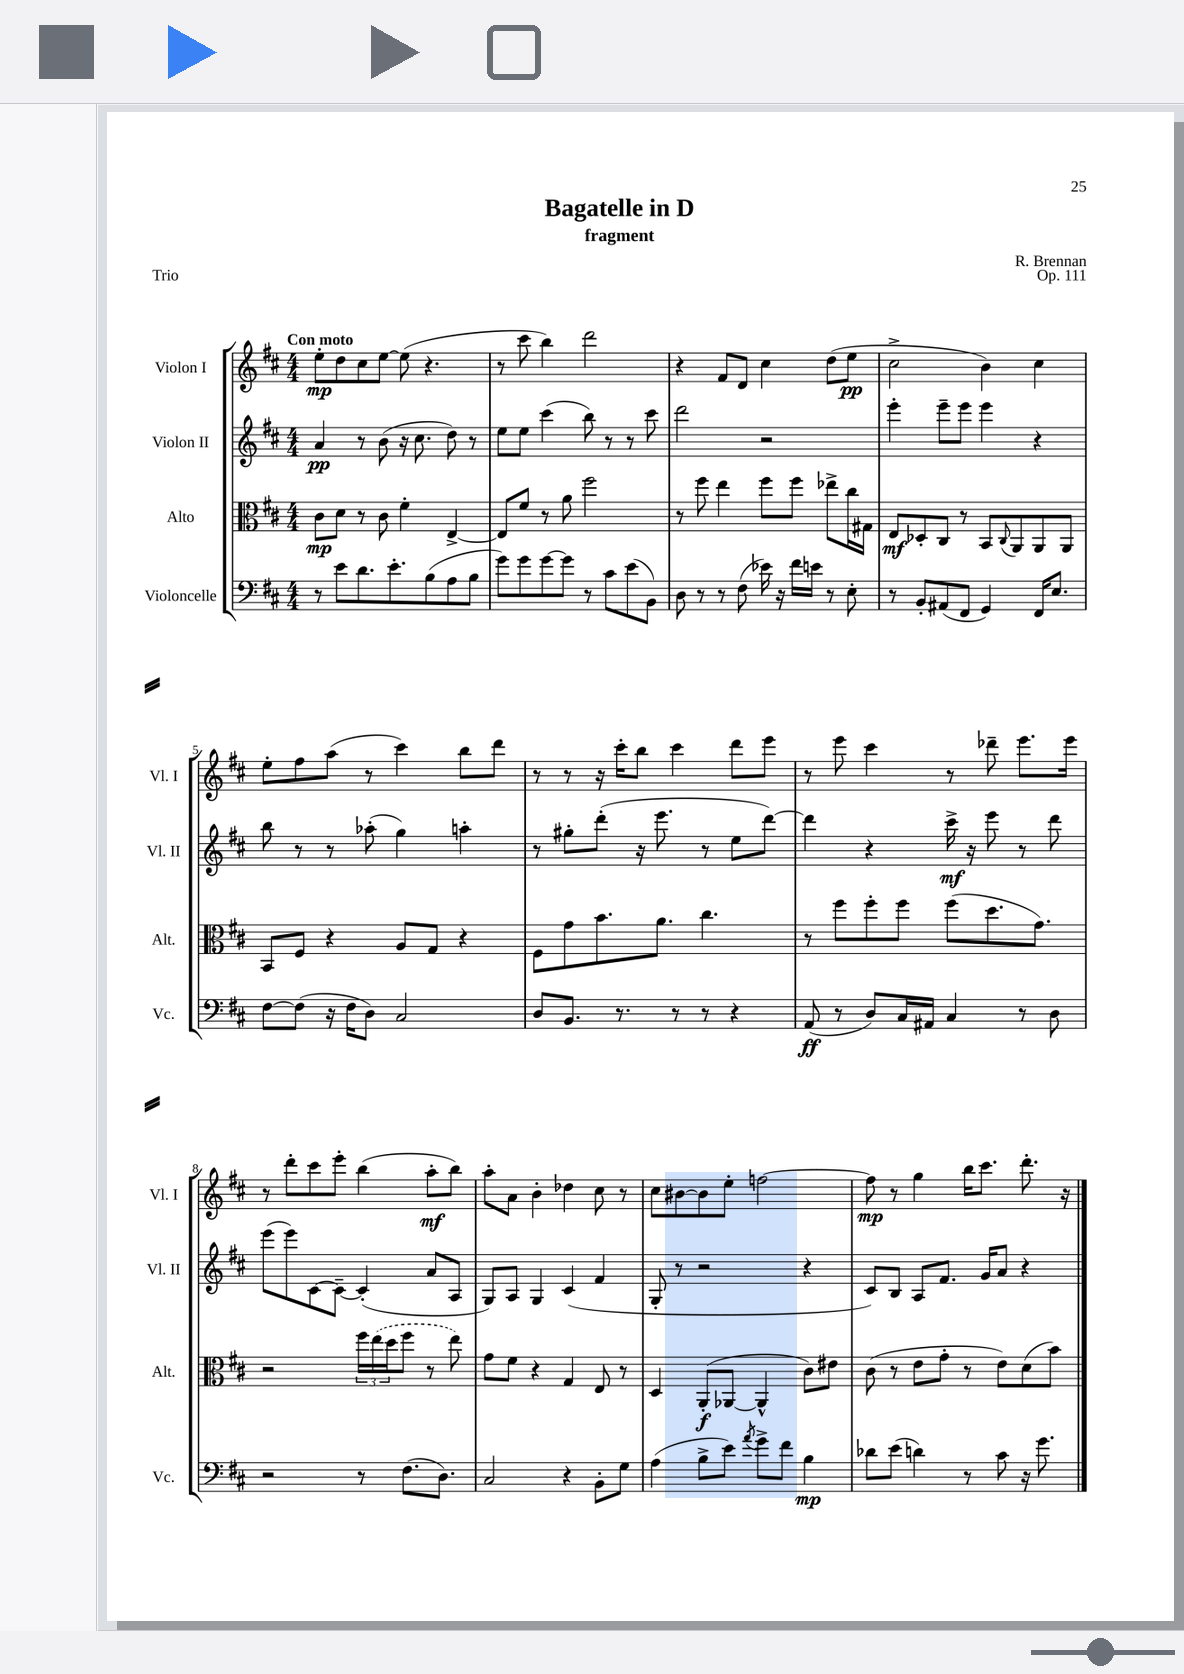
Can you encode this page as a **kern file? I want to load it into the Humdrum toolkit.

**kern	**dynam	**kern	**dynam	**kern	**dynam	**kern	**dynam
*part4	*part4	*part3	*part3	*part2	*part2	*part1	*part1
*staff4	*staff4	*staff3	*staff3	*staff2	*staff2	*staff1	*staff1
*I"Violoncelle	*	*I"Alto	*	*I"Violon II	*	*I"Violon I	*
*I'Vc.	*	*I'Alt.	*	*I'Vl. II	*	*I'Vl. I	*
*clefF4	*	*clefC3	*	*clefG2	*	*clefG2	*
*k[f#c#]	*	*k[f#c#]	*	*k[f#c#]	*	*k[f#c#]	*
*M4/4	*	*M4/4	*	*M4/4	*	*M4/4	*
=1	=1	=1	=1	=1	=1	=1	=1
!	!	!	!	!	!	!LO:TX:a:B:t=Con moto	!
8r	.	8c#\L	mp	4a/	pp	8ee'\L	mp
8e\L	.	8d\J	.	.	.	8dd\	.
8.d\	.	8r	.	8r	.	8cc#\	.
.	.	8c#\	.	(8b\	.	[8ee\J	.
8.e'\	.	.	.	.	.	.	.
.	.	4f#'\	.	16r	.	(8ee\]	.
.	.	.	.	8.cc#\	.	.	.
(8B\	.	.	.	.	.	4.r	.
8A\	.	[4E^/	.	8dd\)	.	.	.
8B\J	.	.	.	8r	.	.	.
=2	=2	=2	=2	=2	=2	=2	=2
8g\L)	.	8E/L]	.	8ee\L	.	8r	.
8g\	.	8f#/J	.	8ee\J	.	8ccc#\	.
[8g\	.	8r	.	(4ccc#\	.	4bb\)	.
8g\J]	.	8a\	.	.	.	.	.
8r	.	2ff#\	.	8bb\)	.	2ddd\	.
8c#\L	.	.	.	8r	.	.	.
(8e\	.	.	.	8r	.	.	.
8BB\J)	.	.	.	8ccc#\	.	.	.
=3	=3	=3	=3	=3	=3	=3	=3
8D\	.	8r	.	2ddd\	.	4r	.
8r	.	8ff#\	.	.	.	.	.
8r	.	4ee\	.	.	.	8f#/L	.
(8F#\	.	.	.	.	.	8d/J	.
16e-X\)	.	8ff#\L	.	2r	.	4cc#\	.
16r	.	.	.	.	.	.	.
16f#\LL	.	8ff#\J	.	.	.	.	.
16en\JJ	.	.	.	.	.	.	.
8r	.	8ee-X^\L	.	.	.	(8dd\L	.
8E'\	.	16cc#\L	.	.	.	8ee\J	pp
.	.	16G#X\JJ	.	.	.	.	.
=4	=4	=4	=4	=4	=4	=4	=4
8r	.	8E/L	mf	4eee'\	.	2cc#^\	.
8BB'/L	.	8D-X'/	.	.	.	.	.
(8AA#X/	.	8C#/J	.	8eee~\L	.	.	.
8FF#/J	.	8r	.	8eee\J	.	.	.
4GG/)	.	8BB/L	.	4eee\	.	4b\)	.
.	.	8qqC#/	.	.	.	.	.
.	.	8AA/	.	.	.	.	.
16FF#/KL	.	8AA/	.	4r	.	4cc#\	.
8.E/J	.	.	.	.	.	.	.
.	.	8AA/J	.	.	.	.	.
!!LO:LB:g=z
=5	=5	=5	=5	=5	=5	=5	=5
[8F#\L	.	8BB/L	.	8bb\	.	8ee'\L	.
(8F#\J]	.	8F#/J	.	8r	.	8ff#\	.
16r	.	4r	.	8r	.	(8aa\J	.
16F#\KL	.	.	.	.	.	.	.
8D\J)	.	.	.	(8aa-X'\	.	8r	.
2C#/	.	8A/L	.	4gg\)	.	4ccc#\)	.
.	.	8G/J	.	.	.	.	.
.	.	4r	.	4aan'\	.	8bb\L	.
.	.	.	.	.	.	8ddd\J	.
=6	=6	=6	=6	=6	=6	=6	=6
8D/L	.	8F#\L	.	8r	.	8r	.
8.BB/J	.	8g\	.	8gg#X'\L	.	8r	.
.	.	8.b\	.	(8ddd'\J	.	16r	.
8.r	.	.	.	.	.	16ccc#'\KL	.
.	.	.	.	16r	.	8bb\J	.
.	.	8.a\J	.	8.eee\	.	.	.
8r	.	.	.	.	.	4ccc#\	.
8r	.	4.cc#\	.	8r	.	.	.
4r	.	.	.	8ee\L	.	8ddd\L	.
.	.	.	.	[8ddd\J)	.	8eee\J	.
=7	=7	=7	=7	=7	=7	=7	=7
(8AA/	ff	8r	.	4ddd\]	.	8r	.
8r	.	8ff#\L	.	.	.	8eee\	.
8D/L)	.	8ff#'\	.	4r	.	4ccc#\	.
16C#/L	.	8ff#\J	.	.	.	.	.
16AA#X/JJ	.	.	.	.	.	.	.
4C#/	.	(8ff#\L	.	16ccc#^\	mf	8r	.
.	.	.	.	16r	.	.	.
.	.	8.dd\	.	8eee\	.	8ddd-X~\	.
8r	.	.	.	8r	.	8.eee\L	.
.	.	8.g\J)	.	.	.	.	.
8D\	.	.	.	8ddd\	.	.	.
.	.	.	.	.	.	16eee\Jk	.
!!LO:LB:g=z
=8	=8	=8	=8	=8	=8	=8	=8
2r	.	2r	.	(8eee\L	.	8r	.
.	.	.	.	8eee\)	.	8ddd'\L	.
.	.	.	.	[8c#\	.	8ccc#\	.
.	.	.	.	8c#~\J_	.	8eee'\J	.
8r	.	24ff#\LL	.	(4c#'/]	.	(4bb\	.
.	.	(24ee\	.	.	.	.	.
.	.	24dd\J	.	.	.	.	.
(8.F#\L	.	8ff#\J	.	.	.	.	.
.	.	8r	.	8a/L	.	8aa'\L	mf
8.D\J)	.	.	.	.	.	.	.
.	.	8ee\)	.	8A/J	.	8bb\J)	.
=9	=9	=9	=9	=9	=9	=9	=9
2C#/	.	8g\L	.	8G/L)	.	8aa'\L	.
.	.	8f#\J	.	8A/J	.	8a\J	.
.	.	4r	.	4G/	.	4b'\	.
4r	.	4G/	.	(4c#/	.	4dd-X\	.
8BB'\L	.	8E/	.	4f#/	.	8cc#\	.
8G\J	.	8r	.	.	.	8r	.
=10	=10	=10	=10	=10	=10	=10	=10
(4A\	.	4D/	.	8G'/	.	8cc#\L	.
.	.	.	.	8r	.	[8b#X\	.
8B^\L	.	(8AA'/L	f	2r	.	8b#\]	.
8e\J)	.	[8AA-X/J	.	.	.	8ee'\J	.
8qa/	.	.	.	.	.	.	.
8g^\L	.	4AA-^^/]	.	.	.	[2ffn\	.
8f#\J	.	.	.	.	.	.	.
4B\	mp	8c#\L)	.	4r	.	.	.
.	.	8e#X\J	.	.	.	.	.
=11	=11	=11	=11	=11	=11	=11	=11
8d-X\L	.	(8c#\	.	8c#/L)	.	8ff\]	mp
(8e\J	.	8r	.	8B/J	.	8r	.
4dn\)	.	8e\L	.	8A/L	.	4gg\	.
.	.	8g'\J	.	8.f#/J	.	.	.
8r	.	8r	.	.	.	16bb\KL	.
.	.	.	.	16g/KL	.	8.ccc#\J	.
8c#\	.	8e\L)	.	8a/J	.	.	.
16r	.	(8d\	.	4r	.	8.ddd'\	.
8.g\	.	.	.	.	.	.	.
.	.	8b\J)	.	.	.	.	.
.	.	.	.	.	.	16r	.
==	==	==	==	==	==	==	==
*-	*-	*-	*-	*-	*-	*-	*-
